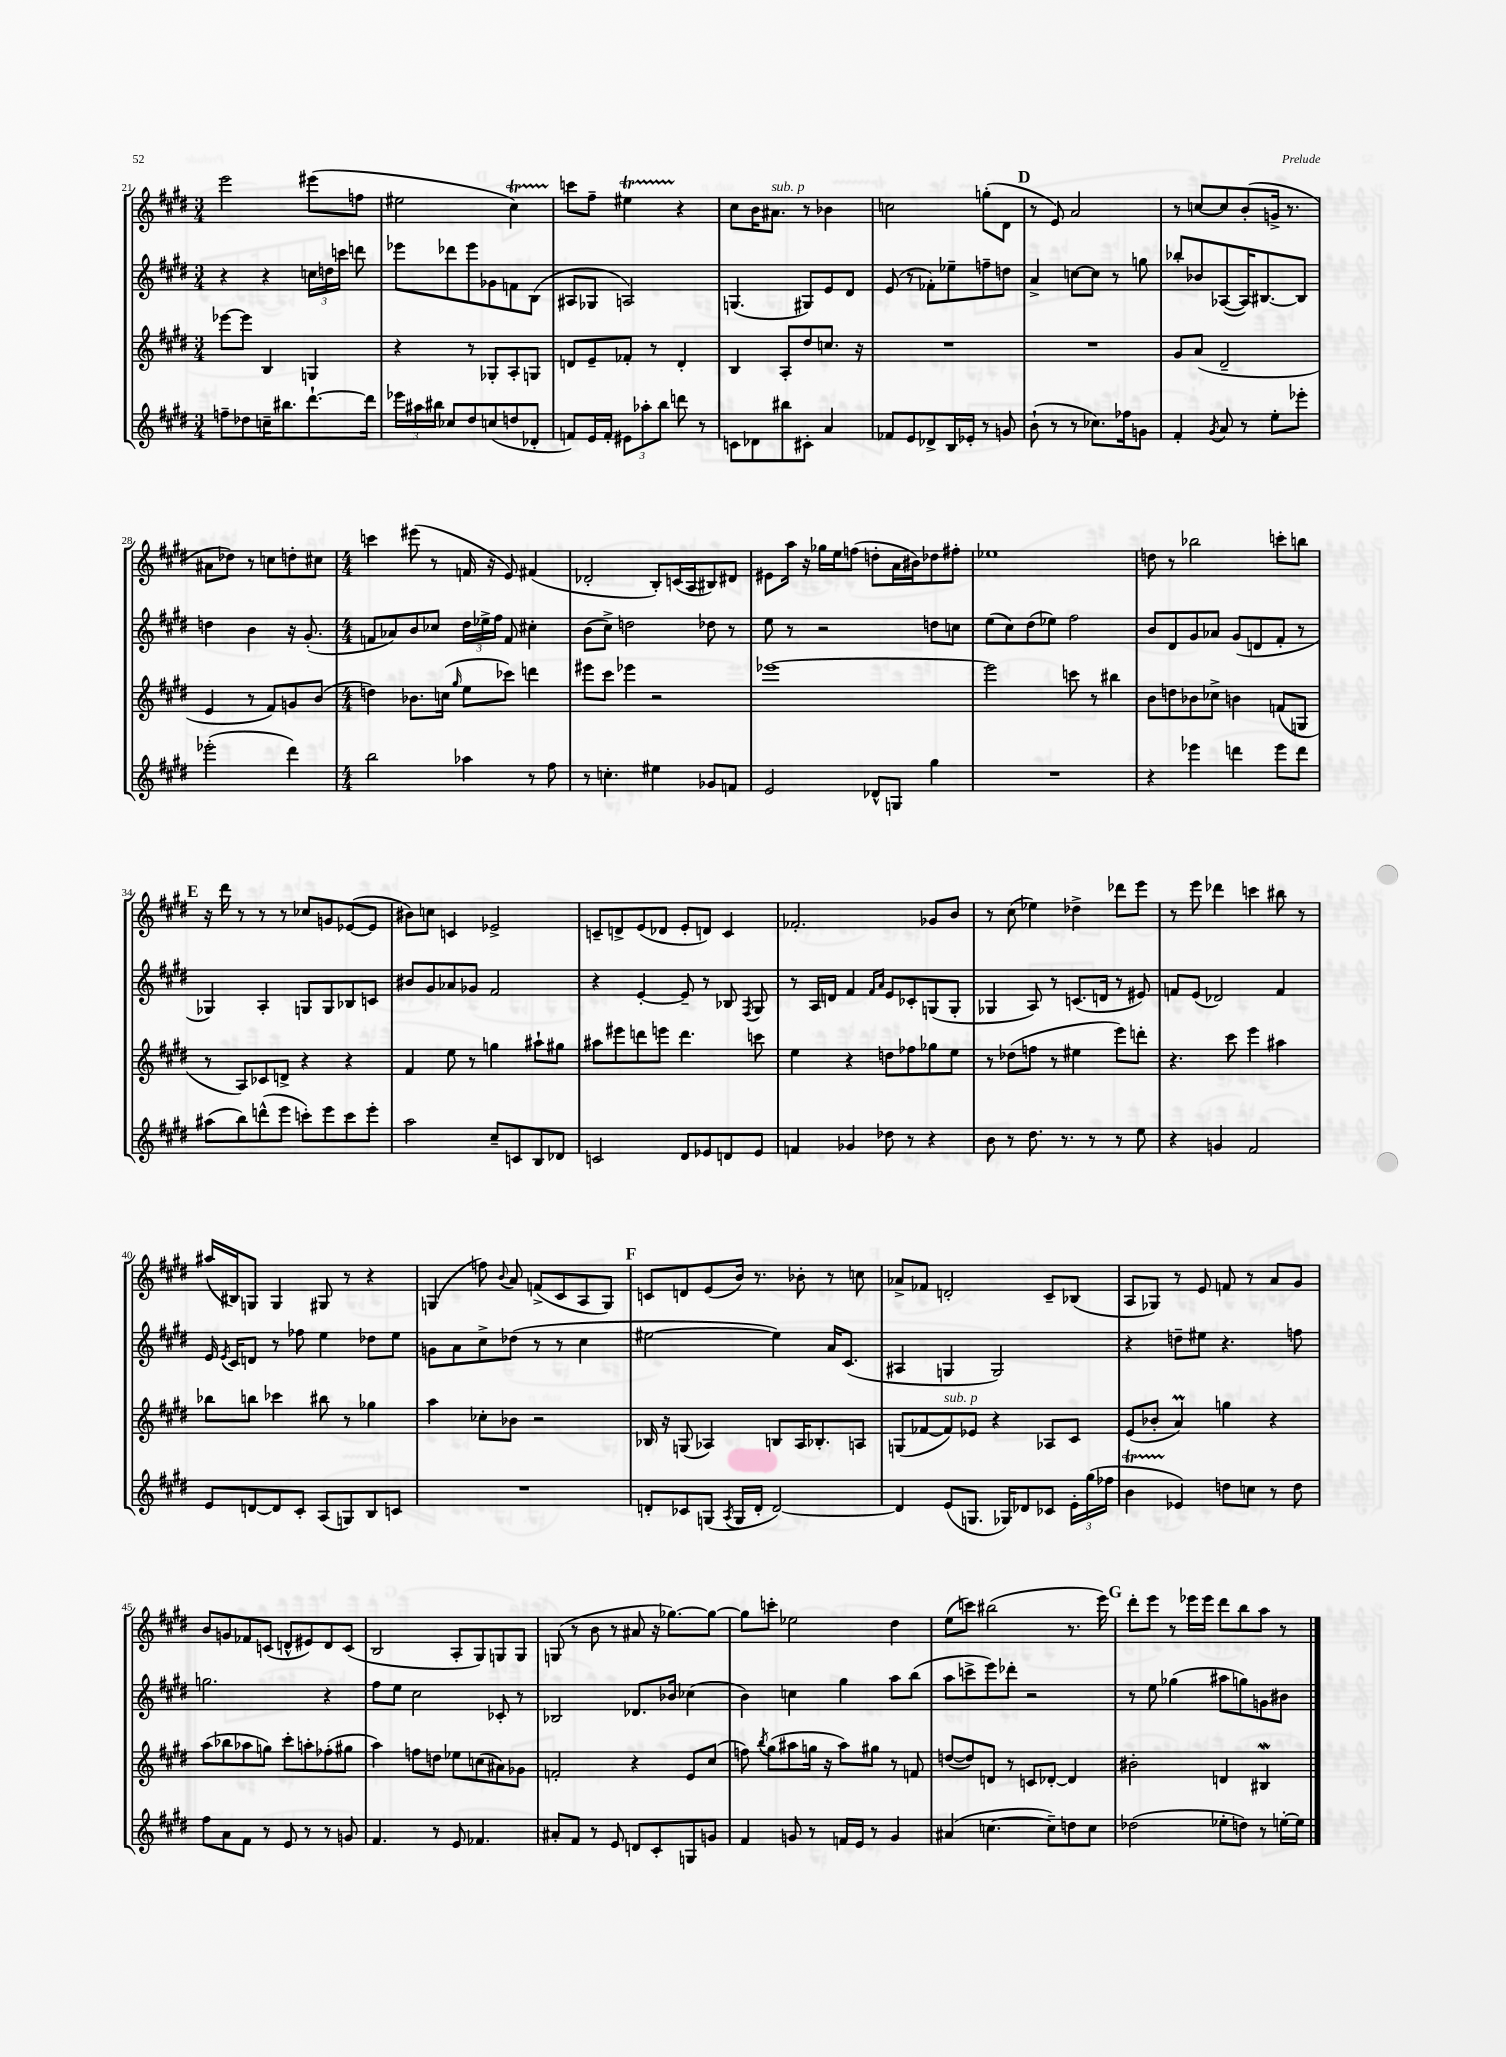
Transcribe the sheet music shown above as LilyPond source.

<<
\new StaffGroup <<
\new Staff = "s0" {
    \clef treble \key e \major \numericTimeSignature \time 3/4
    \autoBeamOff e'''2 eis'''8[( f''8] |
    eis''2 cis''4\startTrillSpan) |
    c'''8[\stopTrillSpan fis''8]-- eis''4\startTrillSpan r4\stopTrillSpan |
    cis''8[ b'16 ais'8.]^\markup { \italic "sub. p" } r8 bes'4 |
    c''2 g''8[-.( dis'8] |
    \mark \markup { \bold "D" } r8 e'8) a'2 |
    r8 c''8[~ c''8 b'8-.( g'16]-> r8. |
    ais'8[ des''8]) r8 c''8[ d''8-. cis''8] |
    \numericTimeSignature \time 4/4 c'''4 eis'''8( r8 f'16 r16 e'8) fis'4( |
    des'2-. b8[-.) c'16( a16 bis8) dis'8] |
    eis'8[ a''16] r16 ges''16[ e''16 f''8]( d''8[-. a'16 bis'16) des''8 fis''8]-. |
    ees''1 |
    d''8 r8 bes''2 c'''8[-. b''8] |
    \mark \markup { \bold "E" } r16 dis'''16 r8 r8 r8 ces''8[ g'8 ees'8~( ees'8] |
    bis'8[) c''8] c'4 ees'2-> |
    c'8[-- d'8-> e'8( des'8] e'8[-. d'8]) c'4 |
    fes'2.-. ges'8[ b'8] |
    r8 cis''8( ees''4) des''4-> des'''8[ e'''8] |
    r8 e'''8 des'''4 c'''4 bis''8 r8 |
    ais''16[( bis16) g8] g4 gis8 r8 r4 |
    g4( f''8) \appoggiatura { b'8 } a'8 f'8[->( cis'8 a8 g8]) |
    \mark \markup { \bold "F" } c'8[ d'8 e'8( b'16]) r8. bes'8-. r8 c''8 |
    aes'8[-> fes'8] d'2-. cis'8[-- bes8]( |
    a8[ ges8]) r8 e'8 f'8 r8 a'8[ gis'8] |
    b'8[ g'8 fes'8 c'8]( d'8[-^ eis'8) d'8 c'8]( |
    b2 a8[-. gis8) g8 g8] |
    g8( r8 b'8 r8 ais'8 r16 ges''8.[~) ges''8]~ |
    ges''8[ c'''8]-. ees''2 dis''4 |
    e''8[( c'''8]) bis''2( r8. e'''16) |
    \mark \markup { \bold "G" } dis'''8[-. e'''8] r8 ees'''16[ ees'''16] dis'''8[ b''8 a''8] r8 \bar "|." |
}
\new Staff = "s1" {
    \clef treble \key e \major \numericTimeSignature \time 3/4
    \autoBeamOff r4 r4 \tuplet 3/2 { c''16[ d''16 c'''16] } d'''8 |
    ees'''8[ des'''8 ees'''8 ges'8 f'8 b8]( |
    ais8[ ges8] a2) |
    g4.( gis8[) e'8 dis'8] |
    e'8( r8 fes'8[-.) ees''8-- f''8-- d''8] |
    \mark \markup { \bold "D" } a'4-> c''8[~ c''8] r8 g''8 |
    bes''8[-. bes'8 aes8~( aes16) bis8.~ bis8] |
    d''4 b'4 r16 gis'8.-.( |
    \numericTimeSignature \time 4/4 f'8[ aes'8) b'8 ces''8] \tuplet 3/2 { dis''16[ ees''16-> fis''16] } f'8 cis''4-. |
    b'8[( cis''8]->) d''2 des''8 r8 |
    e''8 r8 r2 d''8[ c''8] |
    e''8[( cis''8) dis''8( ees''8]) fis''2 |
    b'8[ dis'8 gis'8 aes'8] gis'8[( d'8 fis'8]-. r8 |
    \mark \markup { \bold "E" } ges4) a4-. g8[ g8 bes8 c'8] |
    bis'8[ gis'8 aes'8 ges'8] fis'2 |
    r4 e'4~-. e'8-- r8 bes8 \acciaccatura { fis8 } gis8 |
    r8 a16[ d'16] fis'4 \grace { fis'16[ a'16] } e'8[ ces'8-. g8( g8]-. |
    ges4 a8) r8 c'8.[( d'16] r8 eis'8) |
    f'8[ e'8]( des'2) f'4 |
    e'16 \acciaccatura { e'8 } cis'16[ d'8] r8 fes''8 e''4 des''8[ e''8] |
    g'8[ a'8 cis''8-> des''8]( r8 r8 cis''4 |
    \mark \markup { \bold "F" } eis''2~ eis''4) a'16[ cis'8.]( |
    ais4 g4 g2) |
    r4 d''8[-- eis''8] r4. f''8 |
    g''2. r4 |
    fis''8[ e''8] cis''2 ces'8-. r8 |
    bes2 des'8.[ bes'16] ces''4( |
    b'4) c''4 gis''4 a''8[ b''8]( |
    a''8[ c'''8-> e'''8) des'''8]-. r2 |
    \mark \markup { \bold "G" } r8 e''8 ges''4( ais''8[ g''8) g'8 bis'8] \bar "|." |
}
\new Staff = "s2" {
    \clef treble \key e \major \numericTimeSignature \time 3/4
    \autoBeamOff ees'''8[~ ees'''8] b4 g4 |
    r4 r8 ges8[-. a8-. g8] |
    d'8[ e'8-- fes'8]-. r8 d'4-. |
    b4 a8[-. dis''8 c''8.] r16 |
    R2. |
    \mark \markup { \bold "D" } R2. |
    gis'8[ a'8]( dis'2-- |
    e'4 r8 fis'8[) g'8 b'8]( |
    \numericTimeSignature \time 4/4 d''4) bes'8.[ c''16]( \grace { gis''16 } e''8[ ces'''8]) d'''4 |
    eis'''8[ cis'''8] ees'''4 r2 |
    ees'''1~ |
    ees'''2 c'''8 r8 bis''4 |
    b'8[ d''8 bes'8 ces''8]-> b'4 f'8[( g8] |
    \mark \markup { \bold "E" } r8 a8[) ces'8 d'8]-> r4 r4 |
    fis'4 e''8 r8 g''4 ais''8[-! gis''8] |
    ais''8[ eis'''8 d'''8 e'''8] d'''4. c'''8 |
    e''4 r4 d''8[ fes''8 ges''8 e''8] |
    r8 des''8[( f''8] r8 eis''4 e'''8[) d'''8]-. |
    r4. cis'''8 e'''4 ais''4 |
    bes''8[ b''8] ces'''4 bis''8 r8 ges''4 |
    a''4 ces''8[-. bes'8] r2 |
    \mark \markup { \bold "F" } bes16 r16 g8( aes4) b8[ aes16 bes8.-. a8] |
    g8[( fes'8~ fes'8^\markup { \italic "sub. p" }) ees'8] r4 aes8[ cis'8] |
    e'8[( bes'8]-. a'4\prall) g''4 r4 |
    a''8[( bes''8 aes''8 g''8]) cis'''8[-. a''8-. fes''8-.( gis''8] |
    a''4) f''8[ d''8] ees''8[ c''8( ais'8) ges'8] |
    f'2-. r4 e'8[ cis''8]( |
    f''8) \acciaccatura { b''8 } gis''8[( ais''8 g''16] r16 ais''8[) gis''8] r8 f'8 |
    d''8[~( d''8) d'8] r8 c'8[ des'8]~-. des'4 |
    \mark \markup { \bold "G" } bis'2-. d'4 bis4\mordent \bar "|." |
}
\new Staff = "s3" {
    \clef treble \key e \major \numericTimeSignature \time 3/4
    \autoBeamOff f''8[-- des''8 c''16-- bis''8. dis'''8.~-! dis'''16] |
    \tuplet 3/2 { ees'''16[ ais''16 bis''16] } ces''8[ dis''8 c''8( d''8 des'8]-. |
    f'8[) e'16 f'16]-. \tuplet 3/2 { eis'8[ aes''8-. b''8] } d'''8 r8 |
    c'8[ des'8 bis''8 cis'8]-. a'4 |
    fes'8[ e'8 des'8-> b16 ees'16]-. r8 g'8 |
    \mark \markup { \bold "D" } b'8-!( r8 r8 ces''8.[) fes''16 g'8] |
    fis'4-. \acciaccatura { gis'8 } a'8 r8 e''8[-. ees'''8]-. |
    ees'''2-.( dis'''4) |
    \numericTimeSignature \time 4/4 b''2 aes''4 r8 fis''8 |
    r8 c''4.-. eis''4 ges'8[ f'8] |
    e'2 des'8[-^ g8] gis''4 |
    R1 |
    r4 ees'''4 d'''4 ees'''8[ d'''8] |
    \mark \markup { \bold "E" } ais''8[( b''8) d'''8-^( e'''8] c'''8[-.) e'''8 c'''8 e'''8]-. |
    a''2 cis''8[-- c'8 b8 des'8] |
    c'2 dis'8[ ees'8 d'8 ees'8] |
    f'4 ges'4 des''8 r8 r4 |
    b'8 r8 dis''8. r8. r8 r8 e''8 |
    r4 g'4 fis'2 |
    e'8[ d'8~ d'8 cis'8]-. a8[( g8) b8 c'8] |
    R1 |
    \mark \markup { \bold "F" } d'8[-. ces'8 g8]( \acciaccatura { a8 } g16[ d'16]-. d'2~) |
    d'4 e'8[( g8.] ges16[) des'8 ces'8] \tuplet 3/2 { e'16[-. gis''16( fes''16] } |
    b'4\startTrillSpan ees'4\stopTrillSpan) d''8[ c''8] r8 d''8 |
    fis''8[ a'8 fis'8] r8 e'8 r8 r8 g'8 |
    fis'4. r8 e'8 fes'4. |
    ais'8[-. fis'8] r8 e'8 d'8[ cis'8-. g8 g'8] |
    fis'4 g'8 r8 f'16[ e'16] r8 g'4 |
    ais'4( c''4.~ c''8[--) d''8 c''8] |
    \mark \markup { \bold "G" } des''2( ees''8[-. d''8]) r8 e''16[~-. e''16] \bar "|." |
}
>>
>>
\layout { \context { \Score currentBarNumber = #21 } }
